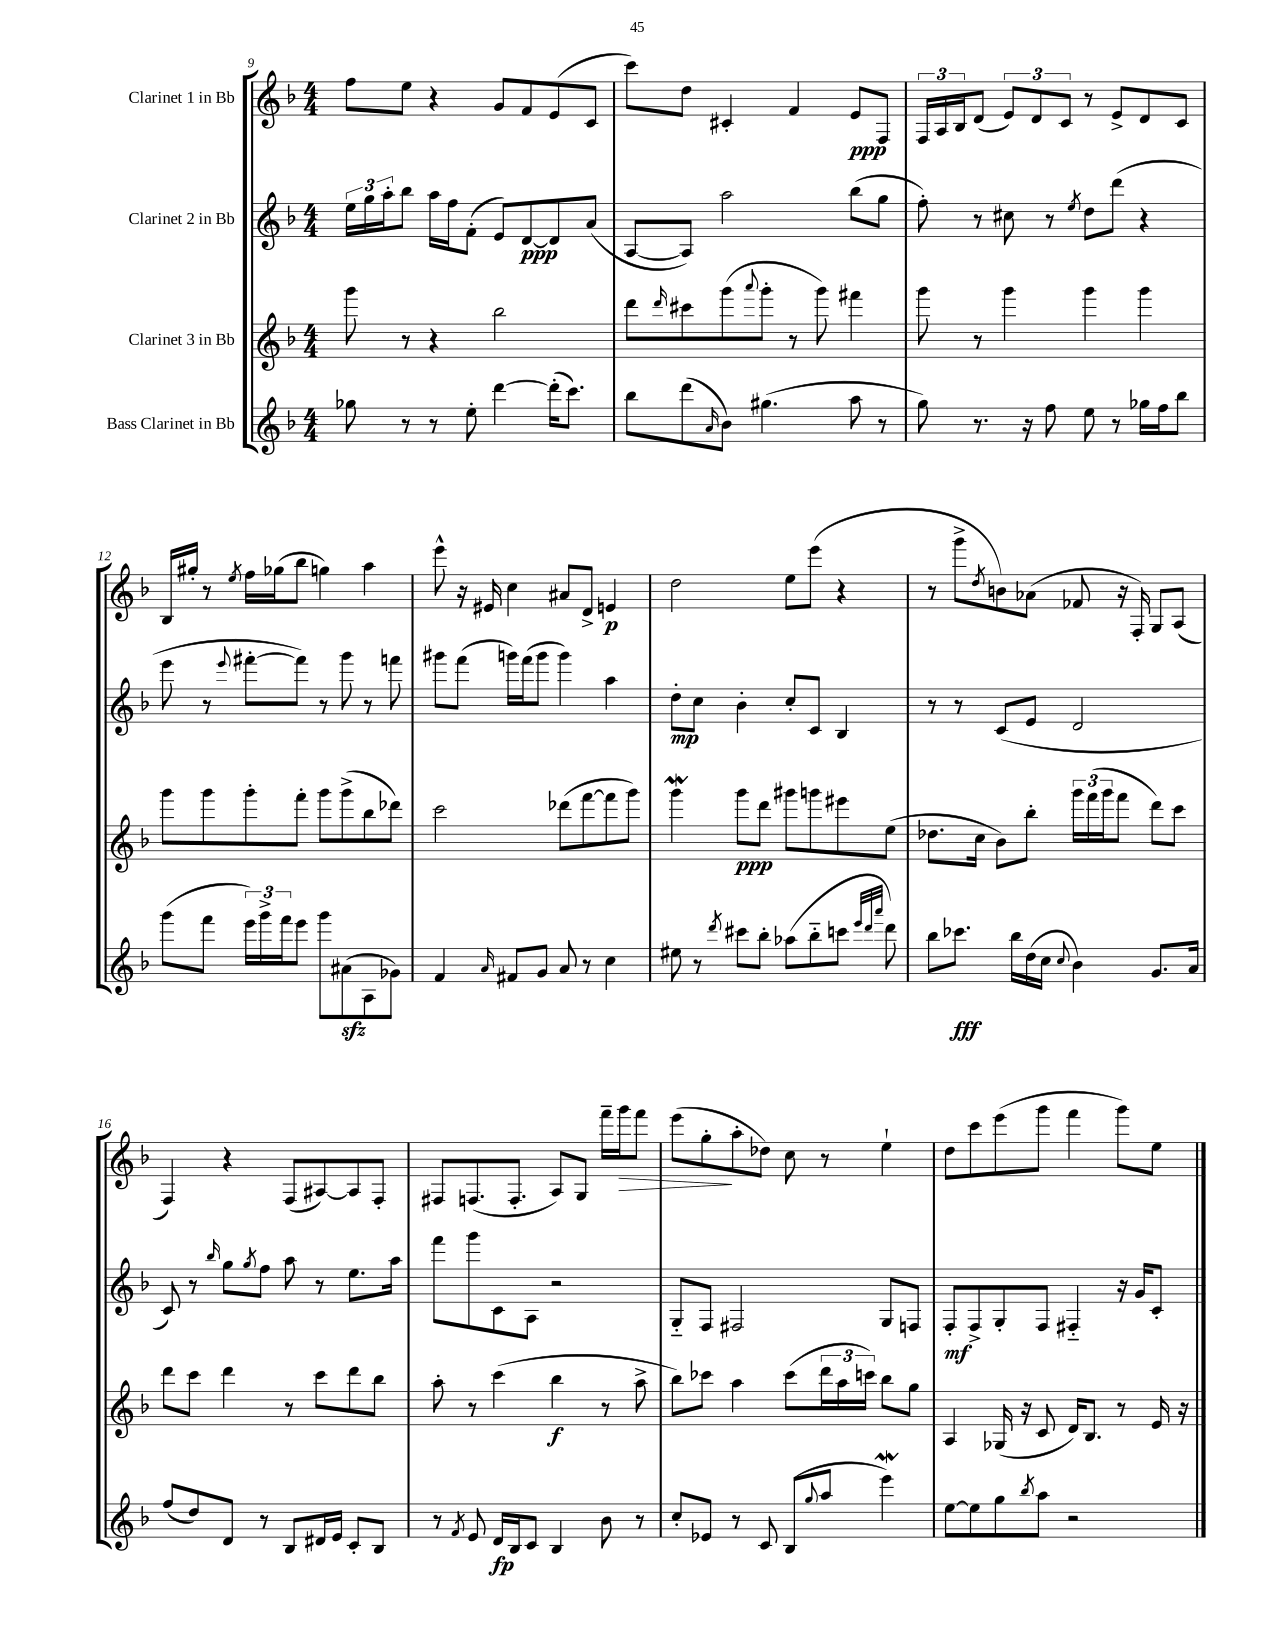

**kern	**dynam	**kern	**dynam	**kern	**dynam	**kern	**dynam
*part4	*part4	*part3	*part3	*part2	*part2	*part1	*part1
*staff4	*staff4	*staff3	*staff3	*staff2	*staff2	*staff1	*staff1
*I"Bass Clarinet in Bb	*	*I"Clarinet 3 in Bb	*	*I"Clarinet 2 in Bb	*	*I"Clarinet 1 in Bb	*
*clefG2	*	*clefG2	*	*clefG2	*	*clefG2	*
*k[b-]	*	*k[b-]	*	*k[b-]	*	*k[b-]	*
*M4/4	*	*M4/4	*	*M4/4	*	*M4/4	*
=9	=9	=9	=9	=9	=9	=9	=9
8gg-X\	.	8ggg\	.	24ee\LL	.	8ff\L	.
.	.	.	.	24gg\	.	.	.
.	.	.	.	24aa'\J	.	.	.
8r	.	8r	.	8bb-\J	.	8ee\J	.
8r	.	4r	.	16aa\LL	.	4r	.
.	.	.	.	16ff\J	.	.	.
8ee'\	.	.	.	(8f'\J	.	.	.
[4ddd\	.	2bb-\	.	8e/L)	.	8g/L	.
.	.	.	.	[8d/	ppp	8f/	.
(16ddd'\KL]	.	.	.	8d/]	.	(8e/	.
8.ccc\J)	.	.	.	.	.	.	.
.	.	.	.	(8a/J	.	8c/J	.
=10	=10	=10	=10	=10	=10	=10	=10
8bb-\L	.	8ddd\L	.	[8A/L	.	8ccc\L)	.
.	.	16qqddd/	.	.	.	.	.
(8ddd\	.	8ccc#X\	.	8A/J])	.	8dd\J	.
16qqa/	.	.	.	.	.	.	.
8b-\J)	.	(8ggg\	.	2aa\	.	4c#X'/	.
.	.	8qqaaa/	.	.	.	.	.
(4.gg#X\	.	8ggg'\J	.	.	.	.	.
.	.	8r	.	.	.	4f/	.
.	.	8ggg\)	.	.	.	.	.
8aa\	.	4fff#X\	.	(8bb-\L	.	8e/L	ppp
8r	.	.	.	8gg\J	.	8F/J	.
=11	=11	=11	=11	=11	=11	=11	=11
8gg\)	.	8ggg\	.	8ff'\)	.	24F/LL	.
.	.	.	.	.	.	24A/	.
.	.	.	.	.	.	24B-/J	.
8.r	.	8r	.	8r	.	(8d/J	.
.	.	4ggg\	.	8cc#X\	.	12e/L)	.
16r	.	.	.	.	.	.	.
.	.	.	.	.	.	12d/	.
8ff\	.	.	.	8r	.	.	.
.	.	.	.	.	.	12c/J	.
.	.	.	.	8qee/	.	.	.
8ee\	.	4ggg\	.	8dd\L	.	8r	.
8r	.	.	.	(8ddd\J	.	8e^/L	.
16gg-X\LL	.	4ggg\	.	4r	.	8d/	.
16ff\J	.	.	.	.	.	.	.
8bb-\J	.	.	.	.	.	8c/J	.
!!LO:LB:g=z
=12	=12	=12	=12	=12	=12	=12	=12
(8ggg\L	.	8ggg\L	.	8eee\	.	16B-/LL	.
.	.	.	.	.	.	16gg#X'/JJ	.
8fff\J	.	8ggg\	.	8r	.	8r	.
.	.	.	.	8qqeee/	.	8qee/	.
24eee\LL)	.	8ggg'\	.	[8fff#X'\L	.	16ff\LL	.
24ggg^\	.	.	.	.	.	.	.
.	.	.	.	.	.	(16gg-X\J	.
24fff\J	.	.	.	.	.	.	.
8eee\J	.	8fff'\J	.	8fff#\J])	.	8bb-\J	.
8ggg\L	.	8ggg\L	.	8r	.	4ggn\)	.
(8a#Xzz\	.	(8ggg^\	.	8ggg\	.	.	.
8A\	.	8bb-\	.	8r	.	4aa\	.
8g-X\J)	.	8ddd-X\J)	.	8fffn\	.	.	.
=13	=13	=13	=13	=13	=13	=13	=13
4f/	.	2ccc\	.	8ggg#X\L	.	8eee^^\	.
.	.	.	.	(8fff\J	.	16r	.
.	.	.	.	.	.	16e#X/	.
16qqa/	.	.	.	.	.	.	.
8f#X/L	.	.	.	16gggn\LL)	.	4cc\	.
.	.	.	.	(16fff\J	.	.	.
8g/J	.	.	.	8ggg\J	.	.	.
8a/	.	(8ddd-X\L	.	4ggg\)	.	8a#X/L	.
8r	.	[8fff\	.	.	.	8d^/J	.
4cc\	.	8fff\]	.	4aa\	.	4en/	p
.	.	8ggg\J)	.	.	.	.	.
=14	=14	=14	=14	=14	=14	=14	=14
8ee#X\	.	4gggW\	.	8dd'\L	mp	2dd\	.
8r	.	.	.	8cc\J	.	.	.
8qddd/	.	.	.	.	.	.	.
8ccc#X\L	.	8ggg\L	ppp	4b-'\	.	.	.
8bb-'\J	.	8ddd\J	.	.	.	.	.
(8aa-X\L	.	8ggg#X\L	.	8cc'/L	.	8ee\L	.
8bb-\	.	8gggn\	.	8c/J	.	(8eee\J	.
8cccn\J	.	8eee#X\	.	4B-/	.	4r	.
32qqeee/LLL	.	.	.	.	.	.	.
32qqddd/	.	.	.	.	.	.	.
32qqaaa/JJJ	.	.	.	.	.	.	.
8ddd\)	.	(8ee\J	.	.	.	.	.
=15	=15	=15	=15	=15	=15	=15	=15
8bb-\L	.	8.dd-X\L	.	8r	.	8r	.
8.ccc-X\J	fff	.	.	8r	.	8ggg^\L	.
.	.	16cc\Jk	.	.	.	.	.
.	.	.	.	.	.	8qdd/	.
.	.	8b-\L)	.	(8c/L	.	8bn\)	.
16bb-\LL	.	.	.	.	.	.	.
(16dd\	.	8bb-'\J	.	8e/J	.	(8a-X\J	.
16cc\JJ	.	.	.	.	.	.	.
8qqcc/	.	.	.	.	.	.	.
4b-\)	.	24ggg\LL	.	2d/	.	8f-X/	.
.	.	(24fff\	.	.	.	.	.
.	.	24ggg\J	.	.	.	.	.
.	.	8fff\J	.	.	.	16r	.
.	.	.	.	.	.	16F'/)	.
8.g/L	.	8ddd\L)	.	.	.	8G/L	.
.	.	8ccc\J	.	.	.	(8A/J	.
16a/Jk	.	.	.	.	.	.	.
!!LO:LB:g=z
=16	=16	=16	=16	=16	=16	=16	=16
(8ff/L	.	8ddd\L	.	8c/)	.	4F/)	.
8dd/)	.	8ccc\J	.	8r	.	.	.
.	.	.	.	16qqbb-/	.	.	.
8d/J	.	4ddd\	.	8gg\L	.	4r	.
.	.	.	.	8qgg/	.	.	.
8r	.	.	.	8ff\J	.	.	.
8B-/L	.	8r	.	8aa\	.	(8F/L	.
16d#X/L	.	8ccc\L	.	8r	.	[8A#X/)	.
16e/JJ	.	.	.	.	.	.	.
8c'/L	.	8ddd\	.	8.ee\L	.	8A#/]	.
8B-/J	.	8bb-\J	.	.	.	8F'/J	.
.	.	.	.	16aa\Jk	.	.	.
=17	=17	=17	=17	=17	=17	=17	=17
8r	.	8aa'\	.	8fff\L	.	8F#X/L	.
8qf/	.	.	.	.	.	.	.
8e/	.	8r	.	8ggg\	.	(8.Fn/	.
16d/LL	fp	(4ccc\	.	8c\	.	.	.
16B-/J	.	.	.	.	.	8.F'/J	.
8c/J	.	.	.	8A\J	.	.	.
4B-/	.	4bb-\	f	2r	.	8A/L)	.
.	.	.	.	.	.	8G/J	.
8b-\	.	8r	.	.	.	16fff~\LL	.
!	!	!	!	!	!	!	!LO:HP:b
.	.	.	.	.	.	16ggg\J	>
8r	.	8aa^\	.	.	.	8fff\J	.
=18	=18	=18	=18	=18	=18	=18	=18
8cc'/L	.	8bb-\L)	.	8G/L	.	(8eee\L	.
8e-X/J	.	8ccc-X\J	.	8F/J	.	8gg'\	.
8r	.	4aa\	.	2F#X/	.	8aa'\	]
8c/	.	.	.	.	.	8dd-X\J)	.
(8B-/L	.	(8ccc-\L	.	.	.	8cc\	.
8qqgg/	.	.	.	.	.	.	.
8aa/J	.	24ddd\L	.	.	.	8r	.
.	.	24aa\	.	.	.	.	.
.	.	24cccn\JJ)	.	.	.	.	.
4eeeW\)	.	8bb-\L	.	8G/L	.	4ee`\	.
.	.	8gg\J	.	8Fn/J	.	.	.
=19	=19	=19	=19	=19	=19	=19	=19
[8ee\L	.	4A/	.	8F'/L	mf	8dd\L	.
8ee\]	.	.	.	8F^/	.	8ccc\	.
8gg\	.	(16G-X/	.	8G'/	.	(8eee\	.
.	.	16r	.	.	.	.	.
8qbb-/	.	.	.	.	.	.	.
8aa\J	.	8c/	.	8F/J	.	8ggg\J	.
2r	.	16d/KL)	.	4F#X/	.	4fff\	.
.	.	8.B-/J	.	.	.	.	.
.	.	8r	.	16r	.	8ggg\L)	.
.	.	.	.	16g/KL	.	.	.
.	.	16e/	.	8c'/J	.	8ee\J	.
.	.	16r	.	.	.	.	.
==	==	==	==	==	==	==	==
*-	*-	*-	*-	*-	*-	*-	*-
